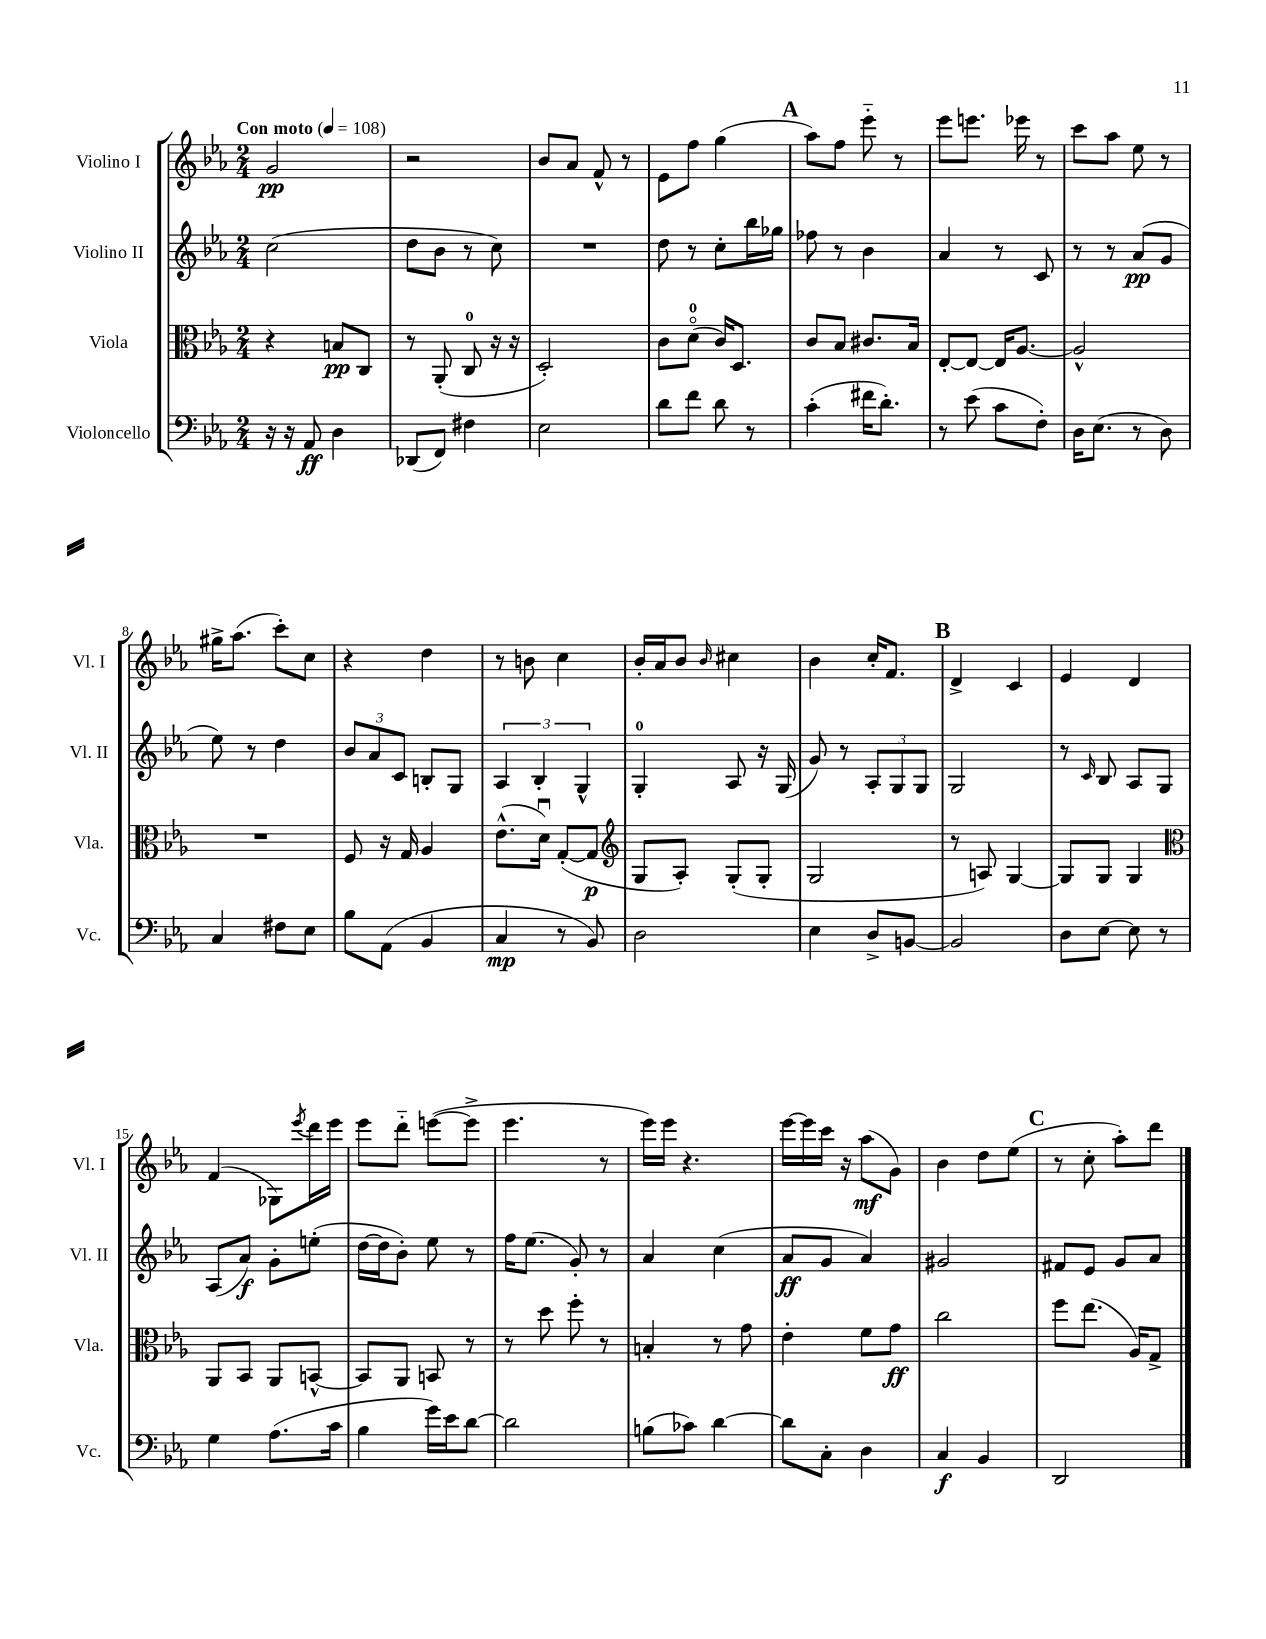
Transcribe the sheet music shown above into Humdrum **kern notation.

**kern	**dynam	**kern	**dynam	**kern	**dynam	**kern	**dynam
*part4	*part4	*part3	*part3	*part2	*part2	*part1	*part1
*staff4	*staff4	*staff3	*staff3	*staff2	*staff2	*staff1	*staff1
*I"Violoncello	*	*I"Viola	*	*I"Violino II	*	*I"Violino I	*
*I'Vc.	*	*I'Vla.	*	*I'Vl. II	*	*I'Vl. I	*
*clefF4	*	*clefC3	*	*clefG2	*	*clefG2	*
*k[b-e-a-]	*	*k[b-e-a-]	*	*k[b-e-a-]	*	*k[b-e-a-]	*
*M2/4	*	*M2/4	*	*M2/4	*	*M2/4	*
*MM108	*	*MM108	*	*MM108	*	*MM108	*
=1	=1	=1	=1	=1	=1	=1	=1
!	!	!	!	!	!	!LO:TX:a:B:t=Con moto	!
16r	.	4r	.	(2cc\	.	2g/	pp
16r	.	.	.	.	.	.	.
8AA-/	ff	.	.	.	.	.	.
4D\	.	8Bn/L	pp	.	.	.	.
.	.	8C/J	.	.	.	.	.
=2	=2	=2	=2	=2	=2	=2	=2
(8DD-X/L	.	8r	.	8dd\L	.	2r	.
8FF/J)	.	(8AA-'/	.	8b-\J	.	.	.
4F#X\	.	8C/	.	8r	.	.	.
.	.	16r	.	8cc\)	.	.	.
.	.	16r	.	.	.	.	.
=3	=3	=3	=3	=3	=3	=3	=3
2E-\	.	2D'/)	.	2r	.	8b-/L	.
.	.	.	.	.	.	8a-/J	.
.	.	.	.	.	.	8f^^/	.
.	.	.	.	.	.	8r	.
=4	=4	=4	=4	=4	=4	=4	=4
8d\L	.	8c\L	.	8dd\	.	8e-\L	.
8f\J	.	(8d\J	.	8r	.	8ff\J	.
8d\	.	16c/KL)	.	8cc'\L	.	(4gg\	.
.	.	8.D/J	.	.	.	.	.
8r	.	.	.	16bb-\L	.	.	.
.	.	.	.	16gg-X\JJ	.	.	.
!!LO:REH:place=s1:t=A
=5	=5	=5	=5	=5	=5	=5	=5
(4c'\	.	8c/L	.	8ff-X\	.	8aa-\L)	.
.	.	8B-/J	.	8r	.	8ff\J	.
16f#X\KL	.	8.c#X/L	.	4b-\	.	8eee-\	.
8.d'\J)	.	.	.	.	.	.	.
.	.	.	.	.	.	8r	.
.	.	16B-/Jk	.	.	.	.	.
=6	=6	=6	=6	=6	=6	=6	=6
8r	.	[8E-'/L	.	4a-/	.	8eee-\L	.
(8e-\	.	8E-/J_	.	.	.	8.eeen\J	.
8c\L	.	16E-/KL]	.	8r	.	.	.
.	.	[8.A-/J	.	.	.	16eee-X\	.
8F'\J)	.	.	.	8c/	.	8r	.
=7	=7	=7	=7	=7	=7	=7	=7
16D\KL	.	2A-^^/]	.	8r	.	8ccc\L	.
(8.E-\J	.	.	.	.	.	.	.
.	.	.	.	8r	.	8aa-\J	.
8r	.	.	.	(8a-/L	pp	8ee-\	.
8D\)	.	.	.	8g/J	.	8r	.
!!LO:LB:g=z
=8	=8	=8	=8	=8	=8	=8	=8
4C/	.	2r	.	8ee-\)	.	16gg#X^\KL	.
.	.	.	.	.	.	(8.aa-\J	.
.	.	.	.	8r	.	.	.
8F#X\L	.	.	.	4dd\	.	8ccc'\L)	.
8E-\J	.	.	.	.	.	8cc\J	.
=9	=9	=9	=9	=9	=9	=9	=9
8B-\L	.	8F/	.	12b-/L	.	4r	.
.	.	.	.	12a-/	.	.	.
(8AA-\J	.	16r	.	.	.	.	.
.	.	.	.	12c/J	.	.	.
.	.	16G/	.	.	.	.	.
4BB-/	.	4A-/	.	8Bn'/L	.	4dd\	.
.	.	.	.	8G/J	.	.	.
=10	=10	=10	=10	=10	=10	=10	=10
4C/	mp	(8.e-^^\L	.	6A-/	.	8r	.
.	.	.	.	.	.	8bn\	.
.	.	.	.	6B-'/	.	.	.
.	.	16du\Jk)	.	.	.	.	.
8r	.	([8G'/L	.	.	.	4cc\	.
.	.	.	.	6G^^/	.	.	.
8BB-/)	.	8G/J]	p	.	.	.	.
=11	=11	=11	=11	=11	=11	=11	=11
*	*	*clefG2	*	*	*	*	*
2D\	.	8G/L	.	4G'/	.	16b-'/LL	.
.	.	.	.	.	.	16a-/J	.
.	.	8A-'/J)	.	.	.	8b-/J	.
.	.	.	.	.	.	16qqb-/	.
.	.	(8G'/L	.	8A-/	.	4cc#X\	.
.	.	8G'/J	.	16r	.	.	.
.	.	.	.	(16G/	.	.	.
=12	=12	=12	=12	=12	=12	=12	=12
4E-\	.	2G/	.	8g/)	.	4b-\	.
.	.	.	.	8r	.	.	.
8D^/L	.	.	.	12A-'/L	.	16cc'/KL	.
.	.	.	.	.	.	8.f/J	.
.	.	.	.	12G/	.	.	.
[8BBn/J	.	.	.	.	.	.	.
.	.	.	.	12G/J	.	.	.
!!LO:REH:place=s1:t=B
=13	=13	=13	=13	=13	=13	=13	=13
2BB/]	.	8r	.	2G/	.	4d^/	.
.	.	8An/)	.	.	.	.	.
.	.	[4G/	.	.	.	4c/	.
=14	=14	=14	=14	=14	=14	=14	=14
8D\L	.	8G/L]	.	8r	.	4e-/	.
.	.	.	.	16qqc/	.	.	.
[8E-\J	.	8G/J	.	8B-/	.	.	.
8E-\]	.	4G/	.	8A-/L	.	4d/	.
8r	.	.	.	8G/J	.	.	.
!!LO:LB:g=z
=15	=15	=15	=15	=15	=15	=15	=15
*	*	*clefC3	*	*	*	*	*
4G\	.	8AA-/L	.	(8A-/L	.	(4f/	.
.	.	8BB-/J	.	8a-/J)	f	.	.
(8.A-\L	.	8AA-/L	.	8g'\L	.	8G-X\L)	.
.	.	.	.	.	.	8qeee-/	.
.	.	[8BBn^^/J	.	(8een'\J	.	16ddd\L	.
16c\Jk	.	.	.	.	.	16eee-\JJ	.
=16	=16	=16	=16	=16	=16	=16	=16
4B-\	.	8BB/L]	.	[16dd\LL	.	8eee-\L	.
.	.	.	.	16dd\J]	.	.	.
.	.	8AA-/J	.	8b-'\J)	.	8ddd\J	.
16g\LL)	.	8BBn/	.	8ee-\	.	([8eeen\L	.
16e-\J	.	.	.	.	.	.	.
[8d\J	.	8r	.	8r	.	8eee^\J]	.
=17	=17	=17	=17	=17	=17	=17	=17
2d\]	.	8r	.	16ff\KL	.	4.eee-\	.
.	.	.	.	(8.ee-\J	.	.	.
.	.	8dd\	.	.	.	.	.
.	.	8ff'\	.	8g'/)	.	.	.
.	.	8r	.	8r	.	8r	.
=18	=18	=18	=18	=18	=18	=18	=18
(8Bn\L	.	4Bn'/	.	4a-/	.	16eee-\LL)	.
.	.	.	.	.	.	16eee-\JJ	.
8c-X\J)	.	.	.	.	.	4.r	.
[4d\	.	8r	.	(4cc\	.	.	.
.	.	8g\	.	.	.	.	.
=19	=19	=19	=19	=19	=19	=19	=19
8d\L]	.	4e-'\	.	8a-/L	ff	[16eee-\LL	.
.	.	.	.	.	.	16eee-\]	.
8C'\J	.	.	.	8g/J	.	16ccc\JJ	.
.	.	.	.	.	.	16r	.
4D\	.	8f\L	.	4a-/)	.	(8aa-\L	mf
.	.	8g\J	ff	.	.	8g\J)	.
=20	=20	=20	=20	=20	=20	=20	=20
4C/	f	2cc\	.	2g#X/	.	4b-\	.
4BB-/	.	.	.	.	.	8dd\L	.
.	.	.	.	.	.	(8ee-\J	.
!!LO:REH:place=s1:t=C
=21	=21	=21	=21	=21	=21	=21	=21
2DD/	.	8ff\L	.	8f#X/L	.	8r	.
.	.	(8.ee-\J	.	8e-/J	.	8cc'\	.
.	.	.	.	8g/L	.	8aa-'\L)	.
.	.	16A-/KL)	.	.	.	.	.
.	.	8G^/J	.	8a-/J	.	8ddd\J	.
==	==	==	==	==	==	==	==
*-	*-	*-	*-	*-	*-	*-	*-
